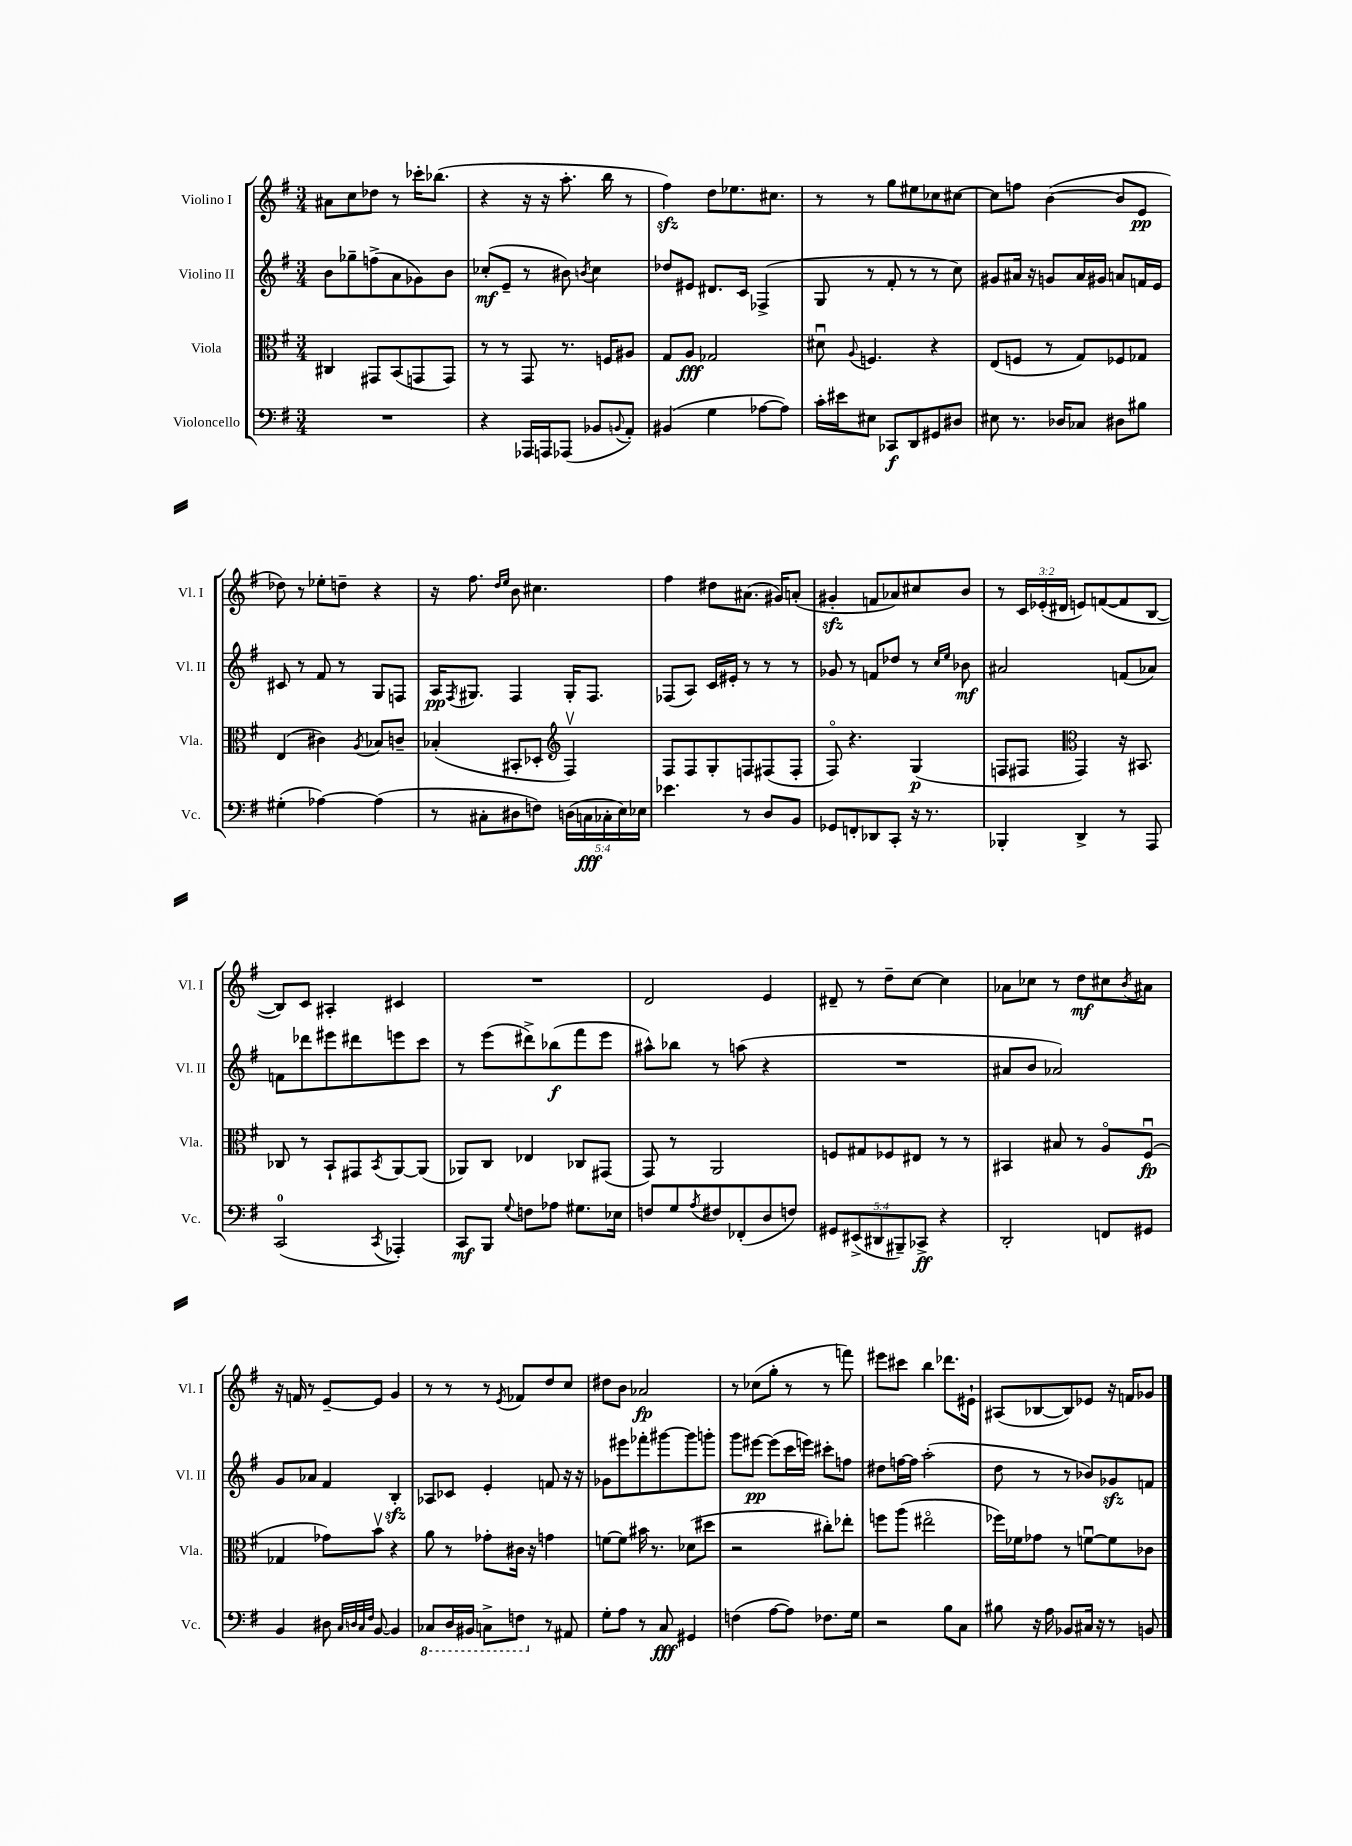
<<
\new StaffGroup <<
\new Staff = "s0" \with { instrumentName = "Violino I" shortInstrumentName = "Vl. I" } {
    \clef treble \key g \major \numericTimeSignature \time 3/4 \override Staff.TupletNumber.text = #tuplet-number::calc-fraction-text
    ais'8 c''8 des''8 r8 ces'''16-. bes''8.( |
    r4 r16 r16 a''8.-. b''16 r8 |
    fis''4\sfz) d''8 ees''8. cis''8. |
    r8 r8 g''8 eis''8 ces''8 cis''8~ |
    cis''8 f''8 b'4~( b'8 e'8\pp |
    des''8) r8 ees''8-. d''8-- r4 |
    r16 fis''8. \grace { d''16 e''16 } b'8 cis''4. |
    fis''4 dis''8 ais'8.( gis'16) a'8-.( |
    gis'4-.\sfz f'8 aes'8) cis''8 b'8 |
    r8 \tuplet 3/2 { c'16 ees'16-.( dis'16 } e'8) f'8~( f'8 b8~ |
    b8) c'8 ais4-. cis'4 |
    R2. |
    d'2 e'4 |
    dis'8-- r8 d''8-- c''8~ c''4 |
    aes'8 ces''8 r8 d''8\mf cis''8 \acciaccatura { b'8 } ais'8 |
    r16 f'16 r8 e'8~-- e'8 g'4 |
    r8 r8 r8 \acciaccatura { e'8 } fes'8 d''8 c''8 |
    dis''8 b'8 aes'2\fp |
    r8 ces''8( g''8-. r8 r8 f'''8) |
    eis'''8 cis'''8 b''4 des'''8. eis'16-! |
    ais8( bes8~ bes8) ees'8 r16 f'16 ges'8 \bar "|." |
}
\new Staff = "s1" \with { instrumentName = "Violino II" shortInstrumentName = "Vl. II" } {
    \clef treble \key g \major \numericTimeSignature \time 3/4
    b'8 ges''8-- f''8->( a'8 ges'8) b'8 |
    ces''8-.\mf( e'8-- r8 bis'8) \acciaccatura { b'8 } ces''4 |
    des''8 eis'8 dis'8. c'16 fes4->( |
    g8 r8 fis'8-. r8 r8 c''8) |
    gis'8 ais'16 r16 g'8 ais'16 gis'16 a'8 f'16 e'16 |
    cis'8 r8 fis'8 r8 g8 f8 |
    a16\pp \acciaccatura { fis8 } gis8. fis4 gis16-. fis8. |
    fes8( a8) c'16 eis'16-. r8 r8 r8 |
    ges'8 r8 f'8 des''8 r8 \grace { c''16 e''16 } bes'8\mf |
    ais'2 f'8( aes'8) |
    f'8 des'''8 eis'''8 dis'''8 e'''8 c'''8 |
    r8 e'''8( dis'''8->) bes''8\f( fis'''8 e'''8 |
    ais''8-^) bes''8 r8 a''8( r4 |
    R2. |
    ais'8 b'8 aes'2) |
    g'8 aes'8 fis'4 b4-.\sfz |
    aes8 ces'8 e'4-. f'8 r16 r16 |
    ges'8 eis'''8 fes'''8-. gis'''8~ gis'''8 g'''8-. |
    g'''8 eis'''8~\pp eis'''8( c'''16 e'''16) cis'''8-. f''8 |
    dis''8 f''16~ f''16 a''2-.( |
    d''8 r8 r8 bes'8) ges'8\sfz f'8 \bar "|." |
}
\new Staff = "s2" \with { instrumentName = "Viola" shortInstrumentName = "Vla." } {
    \clef alto \key g \major \numericTimeSignature \time 3/4
    cis4 gis,8 b,8( g,8 g,8) |
    r8 r8 g,8 r8. f16 ais8 |
    g8 a8\fff ges2 |
    dis'8\downbow \appoggiatura { a8 } f4. r4 |
    e8( f8 r8 g8) fes8 ges8 |
    e4( cis'4) \acciaccatura { a8 } bes8 c'8-- |
    bes4-.( bis,8-. des8-. \clef treble fis4\upbow) |
    fis8 fis8 g8-. f8 fis8( fis8-. |
    fis8\flageolet) r4. g4\p( |
    f8 fis8 \clef alto g,4) r16 bis,8. |
    ces8 r8 b,8-! gis,8 \acciaccatura { b,8 } a,8~ a,8( |
    aes,8) c8 ees4 ces8 gis,8( |
    g,8) r8 a,2 |
    f8 gis8 fes8 eis8 r8 r8 |
    bis,4 bis8 r8 a8\flageolet fis8\downbow\fp( |
    ges4 ges'8) b'8\upbow r4 |
    a'8 r8 ges'8-. cis'16 r16 g'4 |
    f'8~ f'8 bis'16 r8. des'8( dis''8 |
    r2 cis''8-.) ees''8-. |
    f''8 a''8( eis''2\flageolet |
    fes''16) fes'16 ges'8 r8 f'8~\downbow f'8 ces'8 \bar "|." |
}
\new Staff = "s3" \with { instrumentName = "Violoncello" shortInstrumentName = "Vc." } {
    \clef bass \key g \major \numericTimeSignature \time 3/4 \override Staff.TupletNumber.text = #tuplet-number::calc-fraction-text
    R2. |
    r4 aes,,16 a,,16 aes,,8( bes,8 \appoggiatura { b,8 } a,8-.) |
    bis,4( g4 aes8~ aes8) |
    c'16-. eis'16 eis8 ces,8\f d,8 gis,8 dis8 |
    eis8 r8. des16 ces8 dis8 bis8 |
    gis4-.( aes4~) aes4( |
    r8 cis8-. dis8 f8) \tuplet 5/4 { d16( c16\fff ces16-. e16) ees16 } |
    ees'4. r8 d8 b,8 |
    ges,8 f,8-. des,8 c,8-. r16 r8. |
    bes,,4-. d,4-> r8 a,,8 |
    c,2-0( \acciaccatura { c,8 } aes,,4-.) |
    c,8\mf b,,8 \appoggiatura { g8 } f8 aes8 gis8. ees16 |
    f8 g8 \acciaccatura { a8 } fis8 fes,8-.( d8 f8) |
    \tuplet 5/4 { gis,8 eis,8->( dis,8 bis,,8--) ces,8->\ff } r4 |
    d,2-. f,8 gis,8 |
    b,4 dis8 \grace { c32 d32 c32 fis32 } b,8~ b,4 |
    \ottava #-1 ces,8 d,16 bis,,16 c,8-> f,8 \ottava #0 r8 ais,8 |
    g8-. a8 r8 c8\fff gis,4 |
    f4( a8~ a8) fes8. g16 |
    r2 b8 c8 |
    bis8 r16 a16 bes,8 cis16 r16 r8 b,8 \bar "|." |
}
>>
>>
\layout { \context { \Score \remove "Bar_number_engraver" } }
